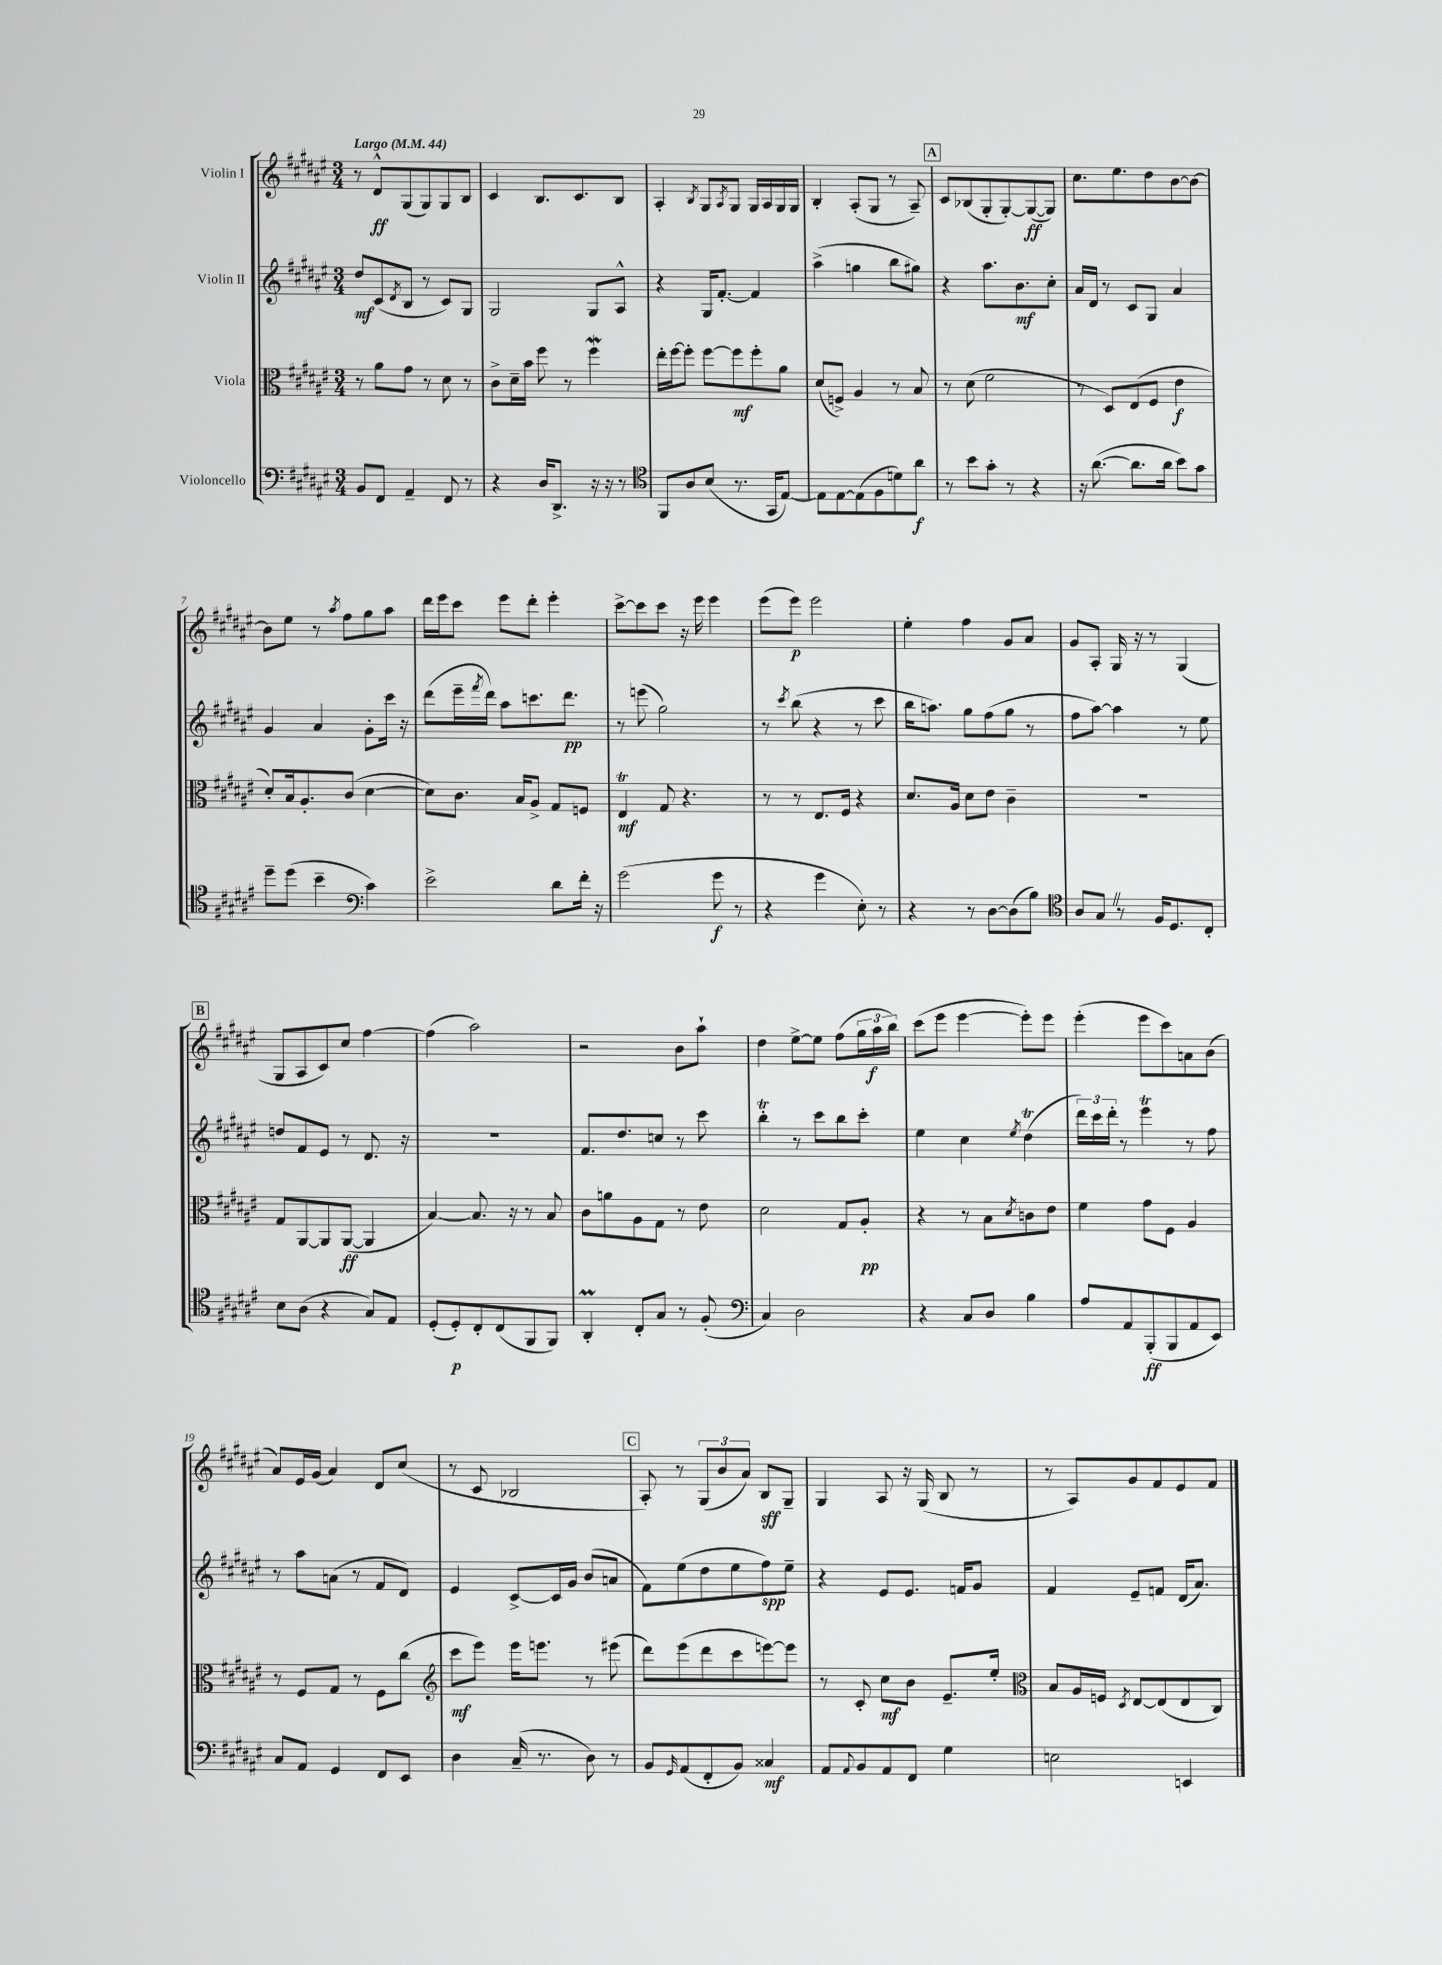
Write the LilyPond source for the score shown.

<<
\new StaffGroup <<
\new Staff = "s0" \with { instrumentName = "Violin I" } {
    \clef treble \key fis \major \numericTimeSignature \time 3/4 \tempo "Largo" 4 = 44
    r8 dis'8-^\ff gis8( gis8) gis8 b8 |
    cis'4 b8. cis'8. b8 |
    ais4-. \acciaccatura { b8 } gis8 \acciaccatura { ais8 } gis8 gis16 ais16 gis16 gis16 |
    b4-. ais8-.( gis8 r8 ais8--) |
    \mark \markup { \box "A" } cis'8 bes8( gis8-. gis8~-.) gis8~\ff( gis8) |
    cis''8. eis''8. dis''8 b'8~ b'8~ |
    b'8 eis''8 r8 \acciaccatura { ais''8 } fis''8 gis''8 ais''8 |
    dis'''16 eis'''16 cis'''8 eis'''8 dis'''8-. eis'''4-. |
    cis'''8~-> cis'''8 cis'''8 r16 eis'''16 eis'''4 |
    eis'''8( eis'''8\p) eis'''2 |
    eis''4-. fis''4 gis'8 ais'8 |
    gis'8 ais8-. gis16 r16 r8 gis4( |
    \mark \markup { \box "B" } gis8 ais8 cis'8) cis''8 fis''4~ |
    fis''4( ais''2) |
    r2 b'8 ais''8-! |
    dis''4 eis''8~-> eis''8 fis''8( \tuplet 3/2 { gis''16 ais''16\f b''16) } |
    cis'''8( eis'''8 eis'''4~ eis'''8-.) eis'''8 |
    eis'''4-.( eis'''8 cis'''8) a'8 b'8( |
    ais'8) eis'16 gis'16( ais'4) dis'8 cis''8( |
    r8 cis'8 bes2 |
    \mark \markup { \box "C" } ais8-.) r8 \tuplet 3/2 { gis8( b'8 ais'8) } b8\sff gis8-- |
    gis4 ais8 r16 gis16( b8 r8 |
    r8 ais8) gis'8 fis'8 eis'8 fis'8 \bar "|." |
}
\new Staff = "s1" \with { instrumentName = "Violin II" } {
    \clef treble \key fis \major \numericTimeSignature \time 3/4
    dis''8\mf cis'8( \acciaccatura { dis'8 } b8 r8 cis'8) gis8 |
    gis2 gis8 ais8-^ |
    r4 gis16 fis'8.~-. fis'4 |
    ais''4->( g''4 b''8 gis''8) |
    \mark \markup { \box "A" } r4 ais''8. b'8.\mf cis''8-. |
    ais'16 dis'16 r8 cis'8 gis8 ais'4 |
    gis'4 ais'4 gis'8-. cis'''16 r16 |
    dis'''8( eis'''16-- \acciaccatura { fis'''8 } dis'''16) ais''8 c'''8. dis'''8.\pp |
    r8 e'''8( gis''2) |
    r8 \acciaccatura { cis'''8 } b''8( r4 r8 cis'''8 |
    b''16 a''8.) gis''8 fis''8( gis''8 r8 |
    fis''8 ais''8~) ais''4 r8 eis''8 |
    \mark \markup { \box "B" } d''8 fis'8 eis'8 r8 dis'8. r16 |
    R2. |
    fis'8. dis''8. c''8 r8 cis'''8 |
    b''4-.\trill r8 cis'''8 b''8 cis'''8-. |
    eis''4 cis''4 \acciaccatura { eis''8 } dis''4\trill( |
    \tuplet 3/2 { dis'''16) cis'''16 dis'''16-. } r8 eis'''4\trill r8 fis''8 |
    r8 ais''8 a'8( r8 fis'8 dis'8) |
    eis'4 cis'8~-> cis'16 gis'16 b'8( a'8 |
    \mark \markup { \box "C" } fis'8) eis''8( dis''8 eis''8 fis''8\spp) eis''8-- |
    r4 eis'8 eis'8. f'16 gis'8 |
    fis'4 eis'8-- f'8 dis'16( ais'8.) \bar "|." |
}
\new Staff = "s2" \with { instrumentName = "Viola" } {
    \clef alto \key fis \major \numericTimeSignature \time 3/4
    r8 ais'8 gis'8 r8 dis'8 r8 |
    cis'8-> dis'16-- b'16 fis''8 r8 fis''4\mordent |
    eis''16-. fis''16~ fis''8-. fis''8~ fis''8\mf fis''8-. ais'8 |
    dis'8( f8->) ais4 r8 b8 |
    \mark \markup { \box "A" } r8 dis'8( fis'2 |
    r8 dis8) eis8( fis8 eis'4\f |
    dis'8-.) b16 ais8.-. cis'8( dis'4~ |
    dis'8) cis'8. b16 ais8-> gis8 f8 |
    eis4\trill\mf gis8 r4. |
    r8 r8 eis8. fis16 r4 |
    dis'8. ais16 dis'8 eis'8 cis'4-- |
    R2. |
    \mark \markup { \box "B" } gis8 ais,8~ ais,8 ais,8~\ff( ais,4 |
    b4~) b8. r16 r8 b8 |
    cis'8 a'8 ais8 gis8 r8 eis'8 |
    dis'2 gis8 ais8-.\pp |
    r4 r8 b8 \acciaccatura { dis'8 } c'8 eis'8 |
    fis'4 gis'8 fis8 ais4 |
    r8 fis8 gis8 r8 fis8 cis''8( |
    \clef treble cis'''8\mf eis'''8) eis'''16 e'''8. r8 eis'''8( |
    \mark \markup { \box "C" } dis'''8) eis'''8( dis'''8 cis'''8 e'''8~) e'''8 |
    r8 cis'8-. cis''8\mf b'8 eis'8.-- eis''16-. |
    \clef alto b8 ais16 f16 \acciaccatura { dis8 } eis8~ eis8( eis8 cis8) \bar "|." |
}
\new Staff = "s3" \with { instrumentName = "Violoncello" } {
    \clef bass \key fis \major \numericTimeSignature \time 3/4
    b,8 fis,8 ais,4-- fis,8 r8 |
    r4 dis16 dis,8.-> r16 r16 r8 |
    \clef tenor fis,8 ais8 b8( r8. gis,16 eis8~) |
    eis8 eis8~ eis8( fis8 d'8) ais'8\f |
    \mark \markup { \box "A" } r8 b'8 gis'8-. r8 r4 |
    r16 ais'8.~( ais'8. ais'16 b'8) gis'8 |
    dis''8-- dis''8( b'4-- \clef bass cis'4) |
    eis'2-> dis'8 fis'16-. r16 |
    gis'2( gis'8\f r8 |
    r4 gis'4 eis8-.) r8 |
    r4 r8 dis8~ dis8( b8) |
    \clef tenor ais8 gis8 \once \override BreathingSign.text = \markup { \musicglyph "scripts.caesura.straight" } \breathe r8 fis16 dis8. cis8-. |
    \mark \markup { \box "B" } b8 ais8( r4 gis8) eis8 |
    dis8-.( dis8-.\p) cis8-. cis8( fis,8 fis,8) |
    ais,4-.\prall cis8-. gis8 r8 fis8-.( |
    \clef bass cis4) dis2 |
    r4 cis8 dis8 b4 |
    ais8 ais,8 b,,8-.\ff( b,,8 ais,8 eis,8) |
    cis8 ais,8 gis,4 fis,8 eis,8 |
    dis4 cis16--( r8. dis8) r8 |
    \mark \markup { \box "C" } b,8 \grace { gis,16 } ais,8( fis,8-. b,8) cisis4\mf |
    ais,8 \appoggiatura { ais,8 } b,8 ais,8 fis,8 gis4 |
    e2 e,4 \bar "|." |
}
>>
>>
